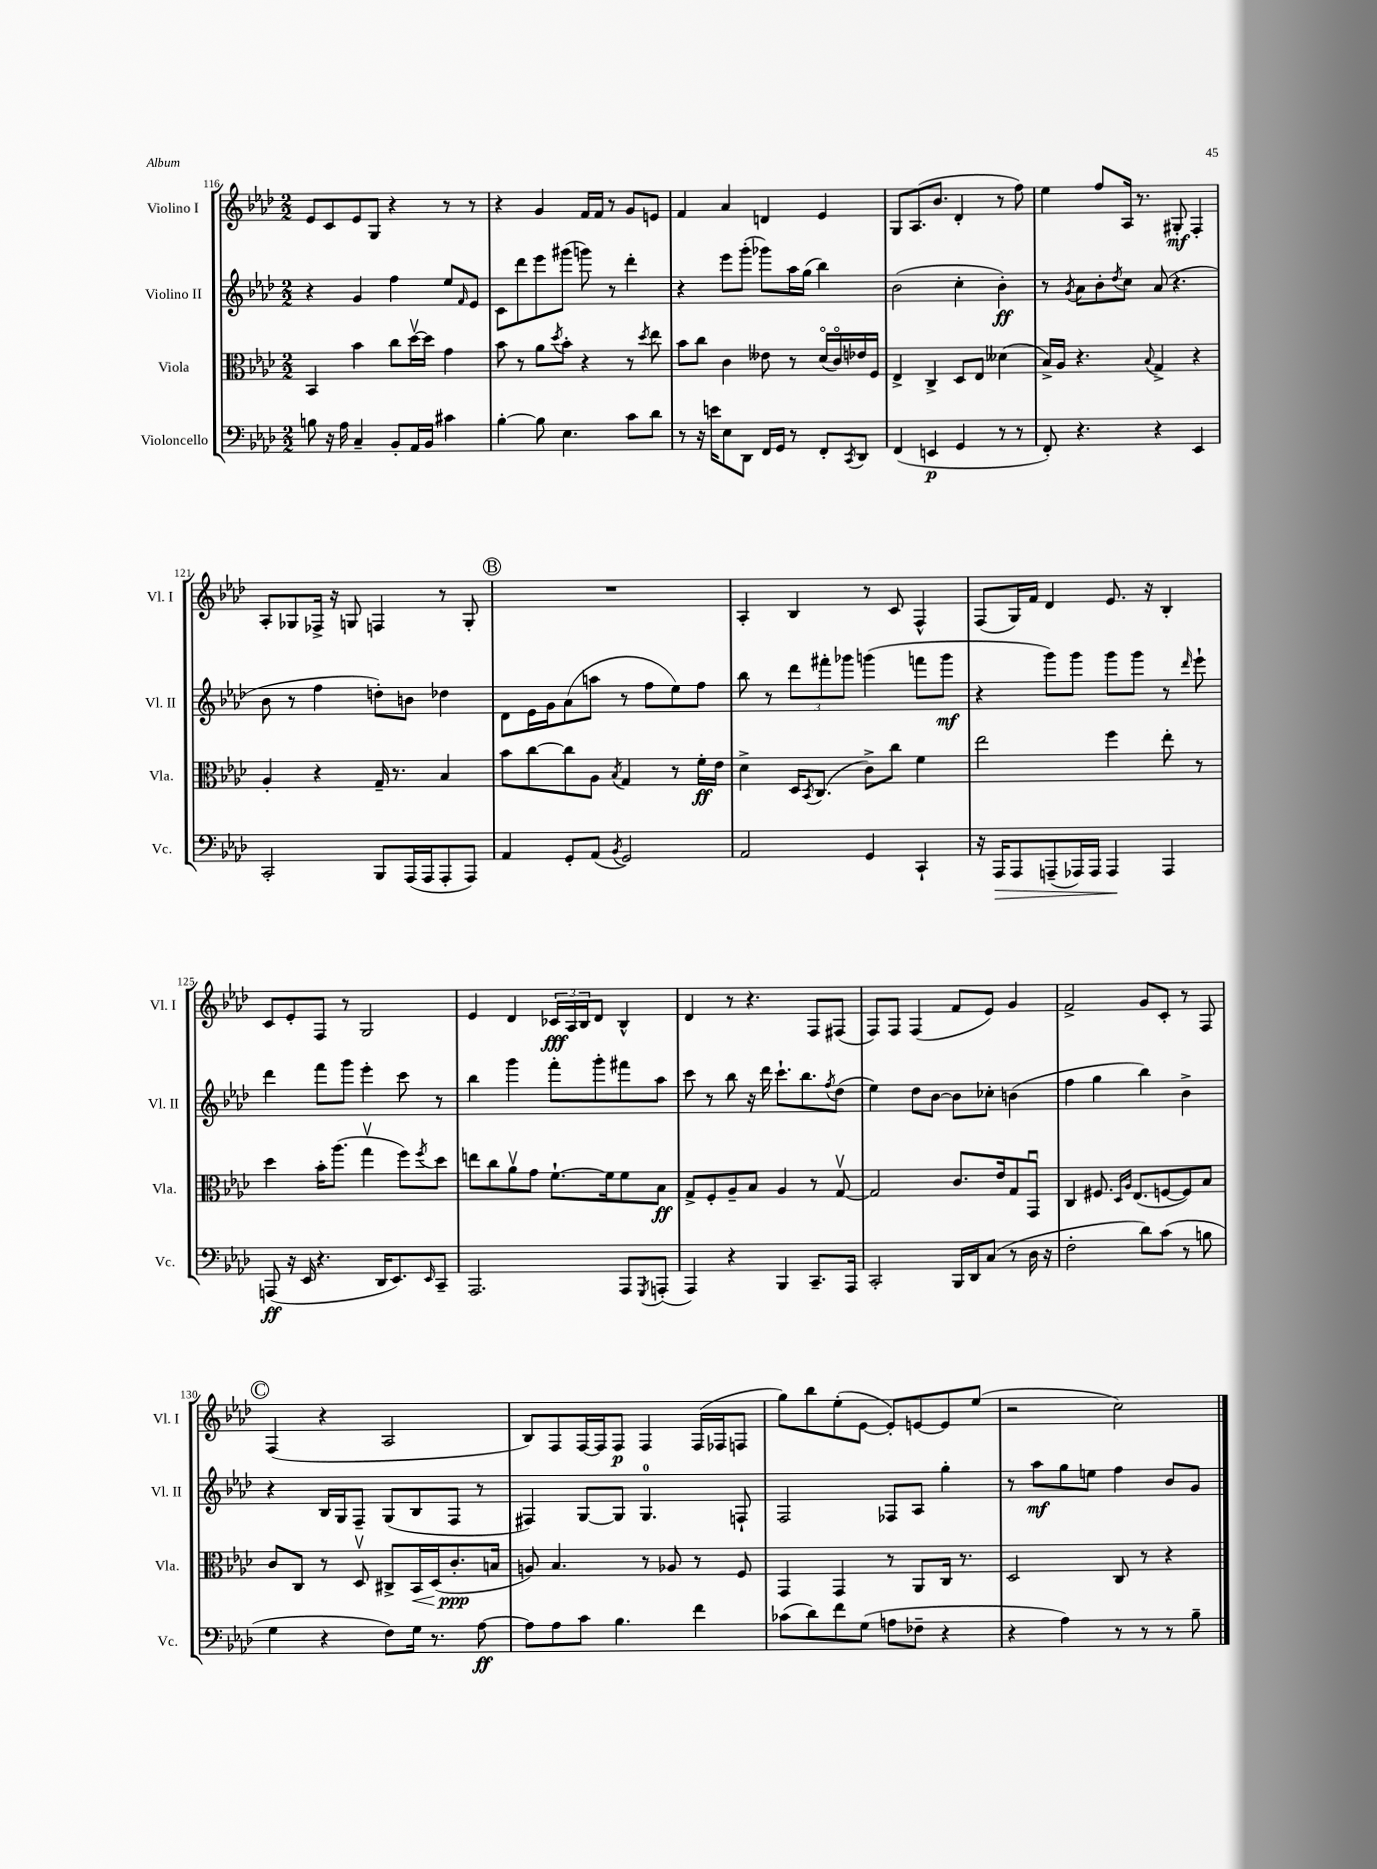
<<
\new StaffGroup <<
\new Staff = "s0" \with { instrumentName = "Violino I" shortInstrumentName = "Vl. I" } {
    \clef treble \key aes \major \numericTimeSignature \time 2/2
    ees'8 c'8 ees'8 g8 r4 r8 r8 |
    r4 g'4 f'16 f'16 r8 g'8 e'8 |
    f'4 aes'4 d'4 ees'4 |
    g8 aes8.( bes'8. des'4-. r8 f''8) |
    ees''4 f''8 aes16 r8. gis8-.\mf f4-. |
    aes8-. ges8 fes16-> r16 g8 f4 r8 g8-. |
    \mark \markup { \circle "B" } R1 |
    aes4-. bes4 r8 c'8 f4-^ |
    f8( g16) f'16 des'4 ees'8. r16 bes4-. |
    c'8 ees'8-. f8 r8 g2 |
    ees'4 des'4 \tuplet 3/2 { ces'16\fff aes16 bes16 } des'8 bes4-^ |
    des'4 r8 r4. f8 fis8( |
    f8) f8 f4( f'8 ees'8) g'4 |
    f'2-> g'8 c'8-. r8 f8 |
    \mark \markup { \circle "C" } f4( r4 aes2 |
    bes8) f8 f16~ f16 f8\p f4 f16( fes16 f8 |
    g''8) bes''8 ees''8-.( ees'8~ ees'8-.) e'8~ e'8 ees''8( |
    r2 c''2) \bar "|." |
}
\new Staff = "s1" \with { instrumentName = "Violino II" shortInstrumentName = "Vl. II" } {
    \clef treble \key aes \major \numericTimeSignature \time 2/2
    r4 g'4 f''4 ees''8 \grace { f'16 } ees'8 |
    c'8 des'''8 ees'''8 gis'''8( g'''8) r8 des'''4-. |
    r4 ees'''8 g'''8-.( ges'''8) aes''16 g''16( bes''4) |
    bes'2( c''4-. bes'4-.\ff) |
    r8 \acciaccatura { g'8 } aes'8 bes'8-. \acciaccatura { des''8 } c''8 aes'8( r4. |
    bes'8 r8 f''4 d''8-.) b'8 des''4 |
    \mark \markup { \circle "B" } des'8 ees'16 g'16 aes'8( a''8 r8 f''8 ees''8) f''8 |
    bes''8 r8 \tuplet 3/2 { des'''8 fis'''8-. ges'''8 } g'''4( f'''8 g'''8\mf |
    r4 g'''8) g'''8 g'''8 g'''8 r8 \grace { des'''16 } ees'''8-! |
    des'''4 f'''8 g'''8 ees'''4-. c'''8 r8 |
    bes''4 g'''4 f'''8-. g'''8-. fis'''8 aes''8 |
    c'''8 r8 bes''8 r16 des'''16 c'''8.-! bes''8. \acciaccatura { f''8 } des''8( |
    ees''4) des''8 bes'8~ bes'8 ces''8-. b'4( |
    f''4 g''4 bes''4) bes'4-> |
    \mark \markup { \circle "C" } r4 bes16 g16 f8-- g8( bes8 f8 r8 |
    fis4) g8~ g8 g4.-0 f8-! |
    f2 fes8 aes8 g''4-. |
    r8 aes''8\mf g''8 e''8 f''4 bes'8 g'8 \bar "|." |
}
\new Staff = "s2" \with { instrumentName = "Viola" shortInstrumentName = "Vla." } {
    \clef alto \key aes \major \numericTimeSignature \time 2/2
    bes,4 bes'4 c''8 des''16~\upbow des''16 g'4 |
    bes'8 r8 aes'8 \acciaccatura { des''8 } bes'8-. r4 r8 \acciaccatura { des''8 } ees''8 |
    bes'8 c''8 c'4 eeses'8 r8 des'16\flageolet( c'16\flageolet) ees'16 f16 |
    ees4-> c4-> des8 ees8 deses'4( |
    bes16->) aes16 r4. \appoggiatura { bes8 } g4-> r4 |
    aes4-. r4 g16-- r8. bes4 |
    \mark \markup { \circle "B" } bes'8 c''8~ c''8 aes8 \acciaccatura { bes8 } g4 r8 f'16-.\ff ees'16 |
    des'4-> des16 \acciaccatura { bes,8 } c8.( c'8->) c''8 f'4 |
    ees''2 f''4 ees''8-. r8 |
    des''4 bes'16-. aes''8.( g''4\upbow f''8) \acciaccatura { f''8 } des''8 |
    e''8 c''8 aes'8\upbow g'8 f'8.~-! f'16 f'8 bes8\ff |
    g8-> f8-. aes8-- bes8 aes4 r8 g8~\upbow |
    g2 c'8. ees'16 g8 g,8\downbow |
    c4 fis8. \grace { des16 aes16 } ees8.( f8~ f8) bes8 |
    \mark \markup { \circle "C" } c'8 c8 r8 des8\upbow cis8-> bes,16\< des16( c'8.-.\ppp\! b16 |
    a8) bes4. r8 aes8 r8 f8 |
    g,4 g,4 r8 aes,8 c16 r8. |
    des2 c8 r8 r4 \bar "|." |
}
\new Staff = "s3" \with { instrumentName = "Violoncello" shortInstrumentName = "Vc." } {
    \clef bass \key aes \major \numericTimeSignature \time 2/2
    b8 r16 aes16 c4-- bes,8-. aes,16 bes,16 cis'4 |
    bes4~-. bes8 ees4. c'8 des'8 |
    r8 r16 e'16 ees8 des,8 f,16 g,16 r8 f,8-. \acciaccatura { c,8 } des,8 |
    f,4( e,4\p g,4 r8 r8 |
    f,8-.) r4. r4 ees,4 |
    c,2-. bes,,8 aes,,16( aes,,16 aes,,8-. aes,,8) |
    \mark \markup { \circle "B" } aes,4 g,8-. aes,8( \acciaccatura { bes,8 } g,2) |
    aes,2 g,4 c,4-! |
    r16 aes,,16\> aes,,8 a,,8--( aes,,16) aes,,16 aes,,4\! aes,,4 |
    a,,8\ff( r16 ees,16 r4. des,16 ees,8.) \grace { ees,16 } c,8-- |
    aes,,2. aes,,8 \acciaccatura { g,,8 } a,,8-.( |
    aes,,4) r4 bes,,4 c,8.-- aes,,16 |
    c,2-. bes,,16 des,16 c8( r8 des16 r16 |
    f2-. des'8) c'8( r8 b8 |
    \mark \markup { \circle "C" } g4 r4 f8) g16 r8. aes8~\ff |
    aes8 aes8 c'8 bes4. f'4 |
    ces'8( des'8) f'8 g8( a8 fes8-- r4 |
    r4 aes4) r8 r8 r8 bes8-- \bar "|." |
}
>>
>>
\layout { \context { \Score currentBarNumber = #116 } }
